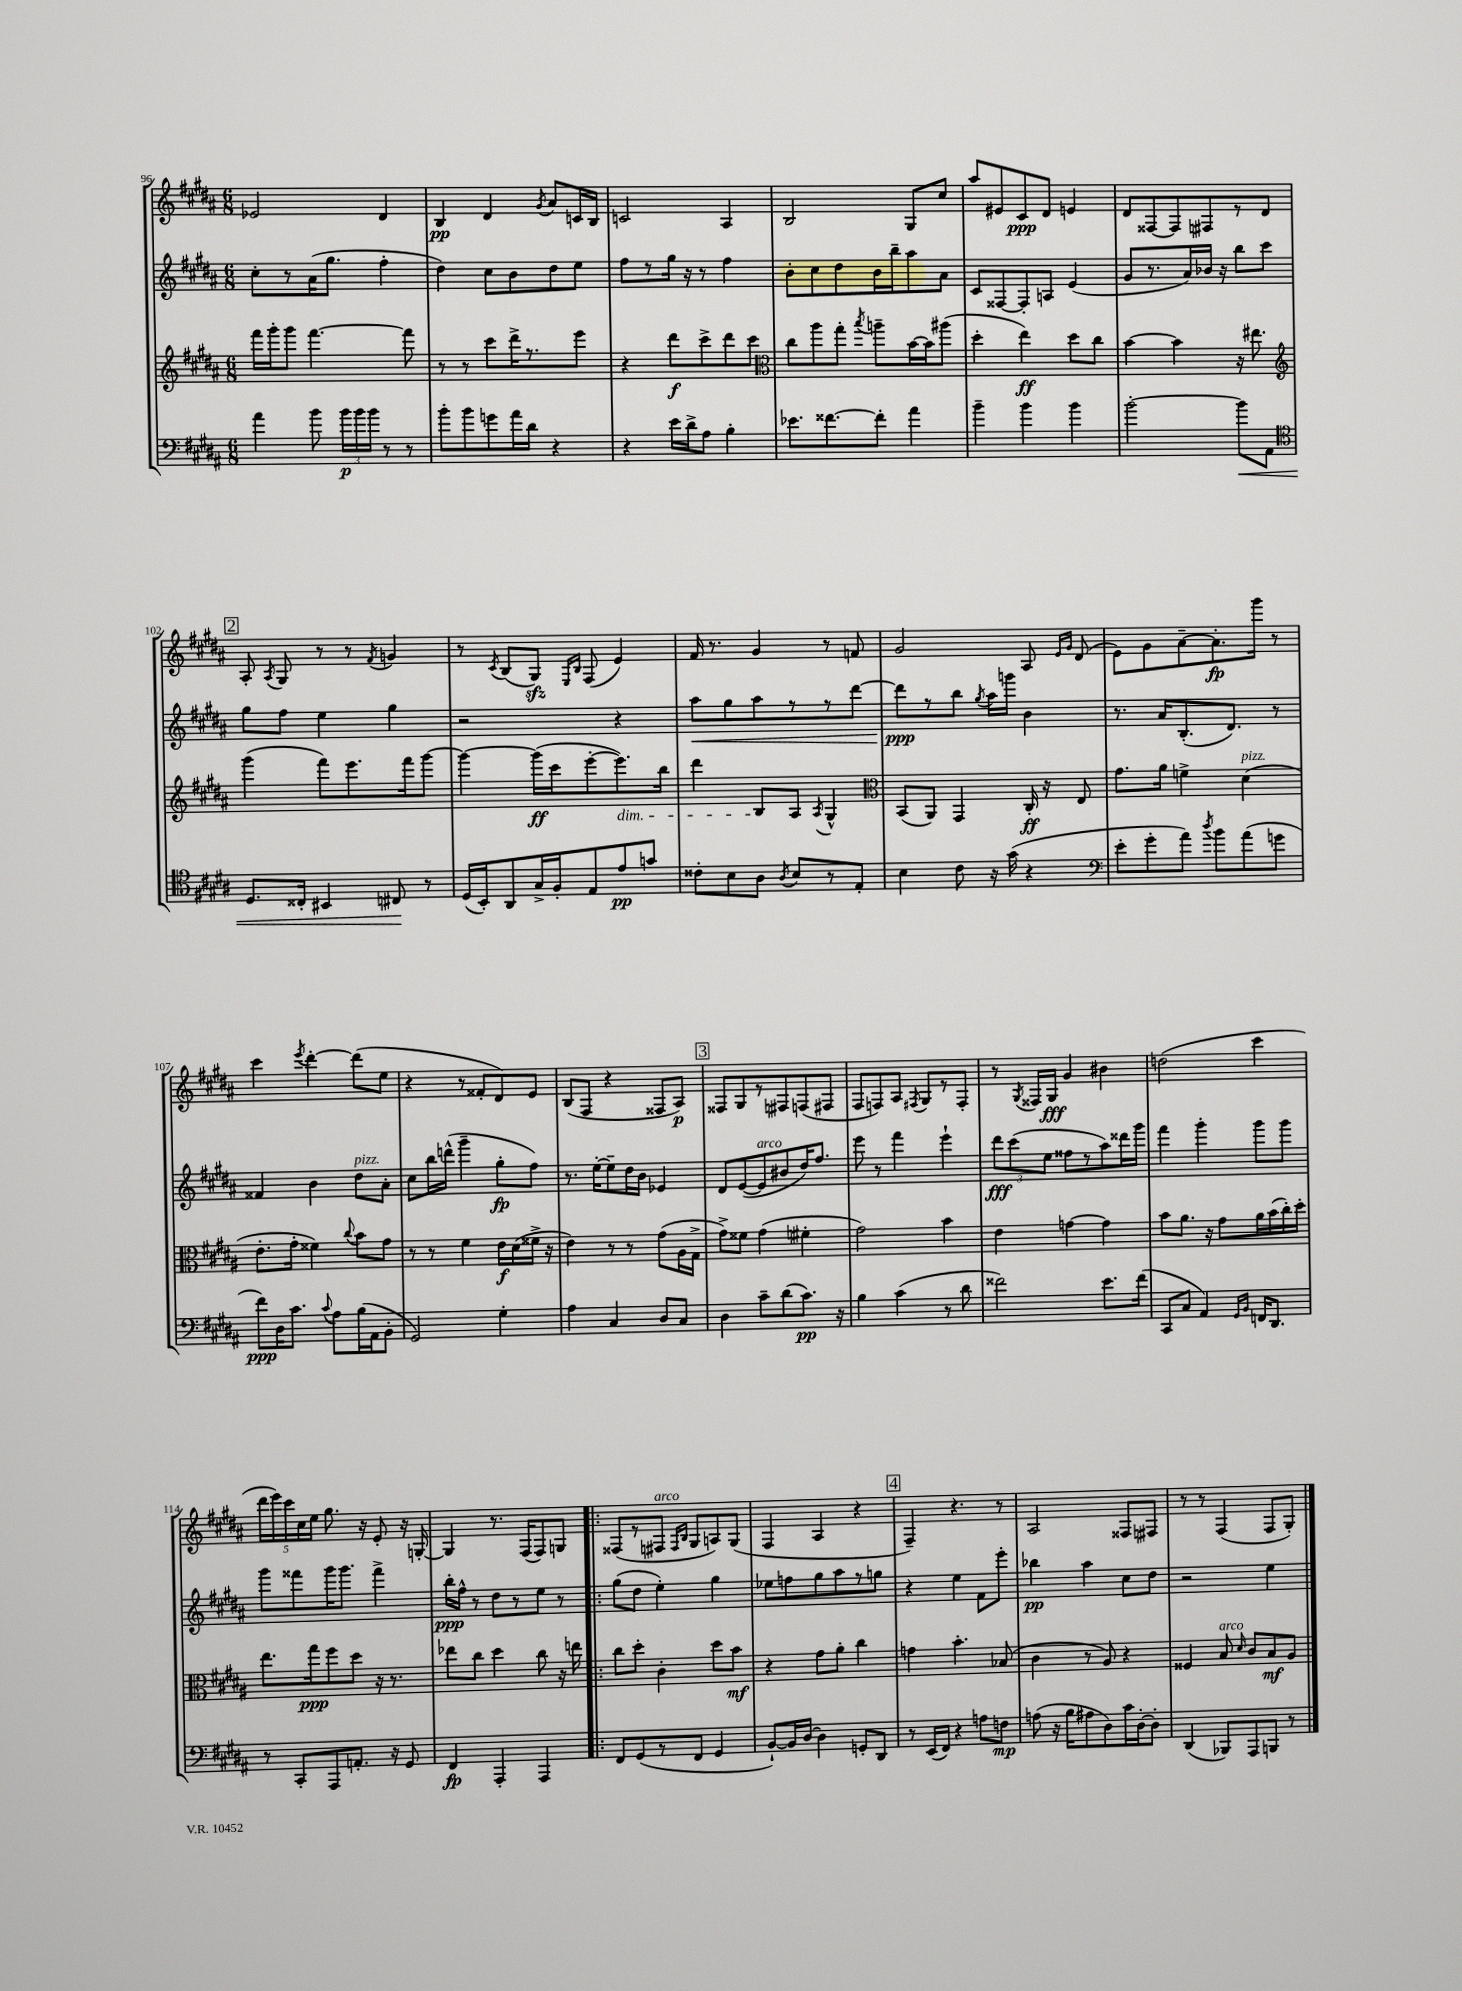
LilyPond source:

<<
\new StaffGroup <<
\new Staff = "s0" {
    \clef treble \key b \major \numericTimeSignature \time 6/8
    \autoBeamOff ees'2 dis'4 |
    b4\pp dis'4 \acciaccatura { gis'8 } ais'8[ c'16 b16] |
    c'2 ais4 |
    b2 gis8[ cis''8] |
    ais''8[ eis'8 cis'8\ppp dis'8] e'4 |
    dis'8[ fisis8~ fisis8 fis8 r8 dis'8] |
    \mark \markup { \box "2" } ais8-. \acciaccatura { ais8 } gis8 r8 r8 \acciaccatura { fis'8 } g'4 |
    r8 \acciaccatura { cis'8 } b8[( gis8]\sfz) \grace { e16[ b16] } fis8( e'4) |
    fis'16 r8. gis'4 r8 f'8 |
    gis'2 ais8 \grace { e'16[ gis'16] } dis'8( |
    e'8[) gis'8 ais'8~-- ais'8.-.\fp gis'''16] r8 |
    cis'''4 \acciaccatura { e'''8 } dis'''4~-. dis'''8[( e''8] |
    r4 r8 fisis'8[-. dis'8) e'8] |
    b8[( fis8] r4 fisis8[ ais8]\p) |
    \mark \markup { \box "3" } fisis8[ gis8 r8 fis8 f8( fis8] |
    fis8[ f8) ais8] \acciaccatura { fis8 } gis8[ r8 fis8]-. |
    r8 \acciaccatura { gis8 } fisis16[ gis16]\fff gis'4 bis'4 |
    d''2( cis'''4 |
    \tuplet 5/4 { dis'''16[ e'''16) cis'''16 cis''16 e''16] } gis''8. r16 e'8-. r16 g16~-. |
    g4 r8. fis16[( fis8) g8] |
    \bar ".|:" fisis8[( r8 fis8]^\markup { \italic "arco" } \grace { fis16[ b16] } gis8[ a8) gis8]( |
    fis4 ais4 r4 |
    \mark \markup { \box "4" } fis4--) r4. r8 |
    ais2 fisis8[ fis8] |
    r8 r8 fis4( fis8[ gis8]-.) \bar "|." |
}
\new Staff = "s1" {
    \clef treble \key b \major \numericTimeSignature \time 6/8
    \autoBeamOff cis''8[-. r8 ais'16( gis''8.] fis''4-. |
    dis''4) cis''8[ b'8 dis''8 e''8] |
    fis''8[ r8 gis''16] r16 r8 fis''4 |
    b'8[-. cis''8 dis''8 b'16 b''16-- ais''8 ais'8] |
    cis'8[ fisis8~ fisis8-. a8] e'4( |
    gis'8[ r8. ais'16) bes'16] r16 b''8[ cis'''8] |
    \mark \markup { \box "2" } gis''8[ fis''8] e''4 gis''4 |
    r2 r4 |
    ais''8[\< gis''8 ais''8 r8 r8 dis'''8]~ |
    dis'''8[\ppp\! r8 b''8] \acciaccatura { gis''8 } ais''16[ g'''16] b'4 |
    r8. ais'16[ b8.-.( dis'8.]) r8 |
    fisis'4 b'4 dis''8[^\markup { \italic "pizz." } ais'8]-. |
    cis''8[ b''16 d'''16]-^( gis'''4-- gis''8[-.\fp fis''8]) |
    r8. e''16[~-. e''8-- dis''16 b'16] ees'4 |
    \mark \markup { \box "3" } dis'8[ e'8~( e'8^\markup { \italic "arco" } bis'8 dis''16) fis''8.] |
    e'''8 r8 fis'''4 e'''4-! |
    \tuplet 3/2 { dis'''8[\fff cis'''8( e''8] } fisis''8[ r8 ais''8) disis'''16 gis'''16] |
    fis'''4 gis'''4-. gis'''8[ gis'''8] |
    gis'''8[ fisis'''8 gis'''16 gis'''8.] fisis'''4-> |
    b''16[-.\ppp fis''16]-^ r8 dis''8[ r8 e''8] r8 |
    \bar ".|:" gis''8[( dis''8] e''4-.) gis''4 |
    ees''8[ f''8 gis''8 ais''8 r8 g''8] |
    \mark \markup { \box "4" } r4 e''4 fis'8[ e'''8]-. |
    bes''4\pp ais''4 cis''8[ dis''8] |
    r2 e''4 \bar "|." |
}
\new Staff = "s2" {
    \clef treble \key b \major \numericTimeSignature \time 6/8
    \autoBeamOff fis'''16[ gis'''16-. gis'''8] fis'''4.~ fis'''8 |
    r8 r8 cis'''8[ dis'''16-> r8. e'''8] |
    r4 dis'''8[\f cis'''8-> dis'''8 cis'''8] |
    \clef alto cis''8[ ais''8 gis''8]-. \acciaccatura { b''8 } a''8[-- b'16~ b'16 ais''8]( |
    dis''4-. e''4\ff) dis''8[ cis''8] |
    b'4~ b'4 r16 eis''8. |
    \mark \markup { \box "2" } \clef treble gis'''4( fis'''8[) e'''8. fis'''16 gis'''8]~ |
    gis'''4~ gis'''16[\ff( cis'''16 e'''8~-. e'''8.\dim) b''16] |
    dis'''4 b8[\! ais8] \acciaccatura { ais8 } gis4-^ |
    \clef alto b,8[( ais,8]) gis,4 cis16-.\ff r16 e8 |
    gis'8.[ ais'16] f'4-> dis'4^\markup { \italic "pizz." }( |
    e'8.[-. gis'16]-. fisis'4) \appoggiatura { cis''8 } b'8[ gis'8] |
    r8 r8 fis'4 e'16[\f dis'16( fisis'16]-> r16 |
    e'4) r8 r8 gis'8[( ais16 gis16]-> |
    \mark \markup { \box "3" } gis'8[->) fisis'8] gis'4( fis'4-. |
    gis'2) b'4 |
    e'4 g'4~ g'4 |
    b'8[ ais'8.] r16 gis'8[ ais'16 b'16( cis''16-.) dis''16]-. |
    e''8.[ gis''16\ppp fis''8 dis''8] r16 r8. |
    ees''8[ cis''8] dis''4 cis''8 r16 e''16 |
    \bar ".|:" cis''8[ dis''8]-. cis'4-. dis''8[ b'8]\mf |
    r4 gis'8[ ais'8]-. cis''4 |
    \mark \markup { \box "4" } g'4 b'4.-. bes8( |
    cis'4 r8 ais8) r4 |
    fisis4 b8^\markup { \italic "arco" } \grace { dis'16 } cis'8[ b8\mf ais8] \bar "|." |
}
\new Staff = "s3" {
    \clef bass \key b \major \numericTimeSignature \time 6/8
    \autoBeamOff ais'4 b'8 \tuplet 3/2 { b'16[\p b'16 b'16] } r8 r8 |
    b'8[-. b'8 g'8 ais'16 dis'16] r4 |
    r4 e'16[ dis'16-> ais8] b4-. |
    ees'8.[ fisis'8.~ fisis'8]-. ais'4 |
    b'4-- b'4 b'4 |
    b'2~-. b'8[\< ais,8] |
    \mark \markup { \box "2" } \clef tenor dis8.[ cisis16]-. bis,4 cis8\! r8 |
    dis16[( b,16-.) ais,8 gis16-> fis16-. e8 e'8\pp g'8] |
    cisis'8[-. b8 ais8] \acciaccatura { ais8 } b8[ r8 e8]-. |
    b4 cis'8 r16 gis'16( r4 |
    \clef bass e'8[-. gis'8-. ais'8]) \acciaccatura { dis''8 } b'8[ ais'8( g'8] |
    fis'8[\ppp) dis16 cis'8.] \appoggiatura { cis'8 } ais8[ b16( ais,16 b,8]-. |
    gis,2) gis4-. |
    ais4 cis4 dis8[ cis8] |
    \mark \markup { \box "3" } dis4 cis'8[-- dis'8( cis'8.]\pp) r16 |
    b4 cis'4( r8 dis'8 |
    fisis'2) e'8.[ fisis'16]( |
    cis,8[ cis8] ais,4) \grace { gis,16[ b,16] } f,16[ dis,8.] |
    r8 cis,8[-. ais,,8 a,8.]-. r16 gis,8 |
    fis,4\fp ais,,4-. ais,,4 |
    \bar ".|:" fis,8[ gis,8( r8 fis,8] gis,4 |
    b,8[~-!) b,16 dis16]~ dis4 g,8[-. dis,8] |
    \mark \markup { \box "4" } r8 e,16[( fis,16]) r4 a8[ f8]\mp |
    a8( r16 b16[ ais8 dis8) cis'16 dis16~-. dis8]-. |
    dis,4( bes,,8[) ais,,8 b,,8] r8 \bar "|." |
}
>>
>>
\layout { \context { \Score currentBarNumber = #96 } }
